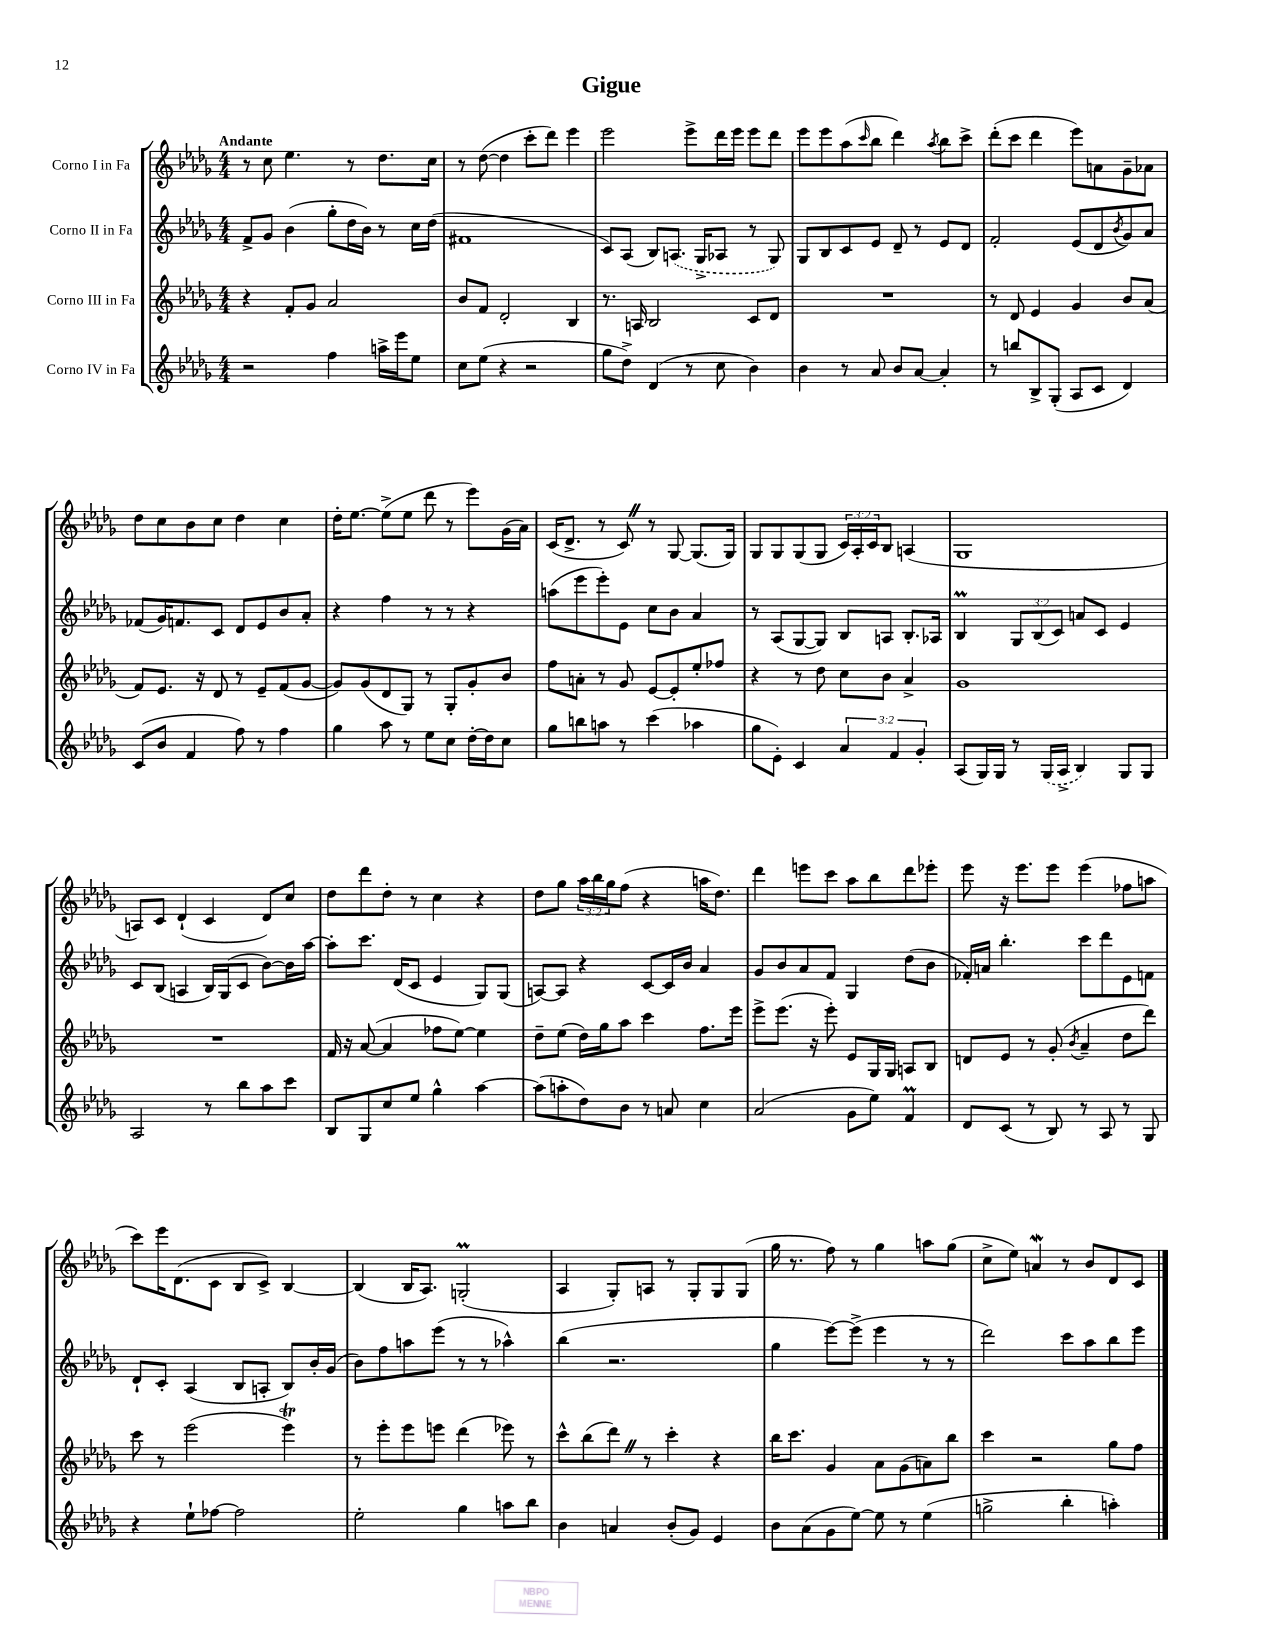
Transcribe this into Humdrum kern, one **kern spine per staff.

**kern	**kern	**kern	**kern
*staff4	*staff3	*staff2	*staff1
*clefG2	*clefG2	*clefG2	*clefG2
*k[b-e-a-d-g-]	*k[b-e-a-d-g-]	*k[b-e-a-d-g-]	*k[b-e-a-d-g-]
*M4/4	*M4/4	*M4/4	*M4/4
2r	4r	8f^	8r
.	.	8g-	8cc
.	8f'	(4b-	4.ee-
.	8g-	.	.
4ff	2a-	8gg-'	.
.	.	16dd-	8r
.	.	16b-)	.
16aa^	.	8r	8.dd-
16eee-	.	.	.
8ee-	.	16cc	.
.	.	(16dd-	16cc
=	=	=	=
8cc	8b-	1f#	8r
(8ee-	8f	.	([8dd-
4r	2d-'	.	4dd-]
2r	.	.	8ccc'
.	.	.	8ddd-)
.	4B-	.	4eee-
=	=	=	=
8gg-	8.r	8c)	2eee-
8dd-^)	.	(8A-	.
.	16A	.	.
(4d-	2B-	8B-)	.
.	.	(8.A	.
8r	.	.	8eee-^
.	.	16G-^	.
8cc	.	8A-	16ddd-
.	.	.	16eee-
4b-)	8c	8r	8eee-
.	8d-	8G-)	8ddd-
=	=	=	=
4b-	1r	8G-	8eee-
.	.	8B-	8eee-
8r	.	8c	(8aa-
.	.	.	16qqccc
8a-	.	8e-	8bb-
8b-	.	8d-~	4ddd-)
[8a-	.	8r	.
.	.	.	8qaa-
4a-']	.	8e-	8bb-
.	.	8d-	8ccc^
=	=	=	=
8r	8r	2f'	(8ddd-'
8bb	8d-	.	8ccc
8B-^	4e-	.	4ddd-
(8G-'	.	.	.
8A-	4g-	(8e-	8eee-)
8c	.	8d-	8a
.	.	8qb-	.
4d-)	8b-	8g-)	8g-~
.	(8a-	8a-	8a-
=	=	=	=
(8c	8f)	(8f-	8dd-
8b-	8.e-	16g-)	8cc
.	.	8.f	.
4f	.	.	8b-
.	16r	.	.
.	8d-	8c	8cc
8ff)	8r	8d-	4dd-
8r	8e-~	8e-	.
4ff	(8f	8b-	4cc
.	[8g-	8a-'	.
=	=	=	=
4gg-	8g-])	4r	16dd-'
.	.	.	[8.ee-
.	(8g-	.	.
8aa-	8d-	4ff	(8ee-^]
8r	8G-)	.	8ee-
8ee-	8r	8r	8ddd-
8cc	8G-'	8r	8r
[16dd-'	8g-'	4r	8eee-)
16dd-]	.	.	.
8cc	8b-	.	(16g-
.	.	.	16a-)
=	=	=	=
8gg-	8ff	(8aa	(16c
.	.	.	8.d-^
8bb	8a'	8eee-	.
8aa	8r	8eee-')	8r
8r	8g-	8e-	8c)
(4ccc	[8e-	8cc	8r
.	8e-']	8b-	[8G-
4aa-	8ee-'	4a-	(8.G-]
.	8ff-	.	.
.	.	.	16G-)
=	=	=	=
8gg-	4r	8r	8G-
8e-')	.	(8A-	8G-
4c	8r	[8G-	(8G-
.	8dd-	8G-])	8G-
6a-	8cc	8B-	24c)
.	.	.	24A-'
.	.	.	24c
.	8b-	8A	8B-
6f	.	.	.
.	4a-^	8.B-'	(4A
6g-'	.	.	.
.	.	16A-	.
=	=	=	=
(8A-	1g-	4B-	1G-
16G-)	.	.	.
16G-	.	.	.
8r	.	12G-	.
.	.	(12B-	.
(16G-	.	.	.
.	.	12c)	.
16A-^	.	.	.
4B-)	.	8a	.
.	.	8c	.
8G-	.	4e-	.
8G-	.	.	.
=	=	=	=
2A-	1r	8c	8A)
.	.	(8B-	8c
.	.	4A	(4d-`
8r	.	16B-)	4c
.	.	(16G-	.
8bb-	.	8c	.
8aa-	.	[8b-)	8d-)
8ccc	.	16b-]	8cc
.	.	[16aa-	.
=	=	=	=
8B-	16f	8aa-']	8dd-
.	16r	.	.
8G-	([8a-	8.ccc	8ddd-
8cc	4a-]	.	8dd-'
.	.	(16d-	.
8ee-	.	8c	8r
4gg-^^	8ff-	4e-	4cc
.	[8ee-)	.	.
[4aa-	4ee-]	8G-)	4r
.	.	(8G-	.
=	=	=	=
(8aa-]	8dd-~	[8A)	8dd-
8aa'	(8ee-	8A]	8gg-
8dd-)	16dd-)	4r	24aa-
.	.	.	24bb-
.	16gg-	.	.
.	.	.	24gg-
8b-	8aa-	.	(8ff
8r	4ccc	[8c	4r
8a	.	16c]	.
.	.	16b-	.
4cc	8.ff	4a-	16aa
.	.	.	8.dd-)
.	16eee-	.	.
=	=	=	=
(2a-	8eee-^	8g-	4ddd-
.	(8.eee-	8b-	.
.	.	8a-	8eee
.	16r	.	.
.	8eee-')	8f	8ccc
8g-	8e-	4G-	8aa-
8ee-)	16G-	.	8bb-
.	16G-	.	.
4f	8A	(8dd-	8ddd-
.	8B-	8b-	8eee-'
=	=	=	=
8d-	8d	16f-')	8eee-
.	.	16a	.
(8c	8e-	4.bb-'	16r
.	.	.	8.eee-
8r	8r	.	.
8B-)	(8g-'	.	8eee-
.	8qb-	.	.
8r	4a-~	8ccc	(4eee-
8A-	.	8ddd-	.
8r	8dd-	8e-	8ff-
8G-	8ddd-)	8f	8aa
=	=	=	=
4r	8ccc	8d-`	8ccc)
.	8r	8c'	16eee-
.	.	.	(8.d-
8ee-`	(2eee-	(4A-	.
[8ff-	.	.	8c
2ff-]	.	8B-	8B-
.	.	8A'	8c^)
.	4eee-)	8B-)	[4B-
.	.	16b-'	.
.	.	(16g-	.
=	=	=	=
2ee-'	8r	8b-)	(4B-]
.	8eee-'	8ff	.
.	8eee-	8aa	16B-
.	.	.	8.A-)
.	8eee	(8eee-	.
4gg-	(4ddd-	8r	(2G'
.	.	8r	.
8aa	8eee-)	4aa-^^)	.
8bb-	8r	.	.
=	=	=	=
4b-	8ccc^^	(4bb-	4A-
.	(8bb-	.	.
4a	8ddd-)	2.r	8G-')
.	8r	.	8A
(8b-'	4ccc'	.	8r
8g-)	.	.	8G-'
4e-	4r	.	8G-
.	.	.	(8G-
=	=	=	=
8b-	16bb-	4gg-	16gg-
.	8.ccc	.	8.r
(8a-	.	.	.
8g-	4g-	[8eee-)	8ff)
[8ee-)	.	(8eee-^]	8r
8ee-]	8a-	4eee-	4gg-
8r	(8g-	.	.
(4ee-	8a)	8r	8aa
.	8bb-	8r	(8gg-
=	=	=	=
2gg^	4ccc	2ddd-)	8cc^
.	.	.	8ee-)
.	2r	.	4a
4bb-'	.	8ccc	8r
.	.	8aa-	8b-
4aa')	8gg-	8bb-	8d-
.	8ff	8eee-	8c
==	==	==	==
*-	*-	*-	*-
